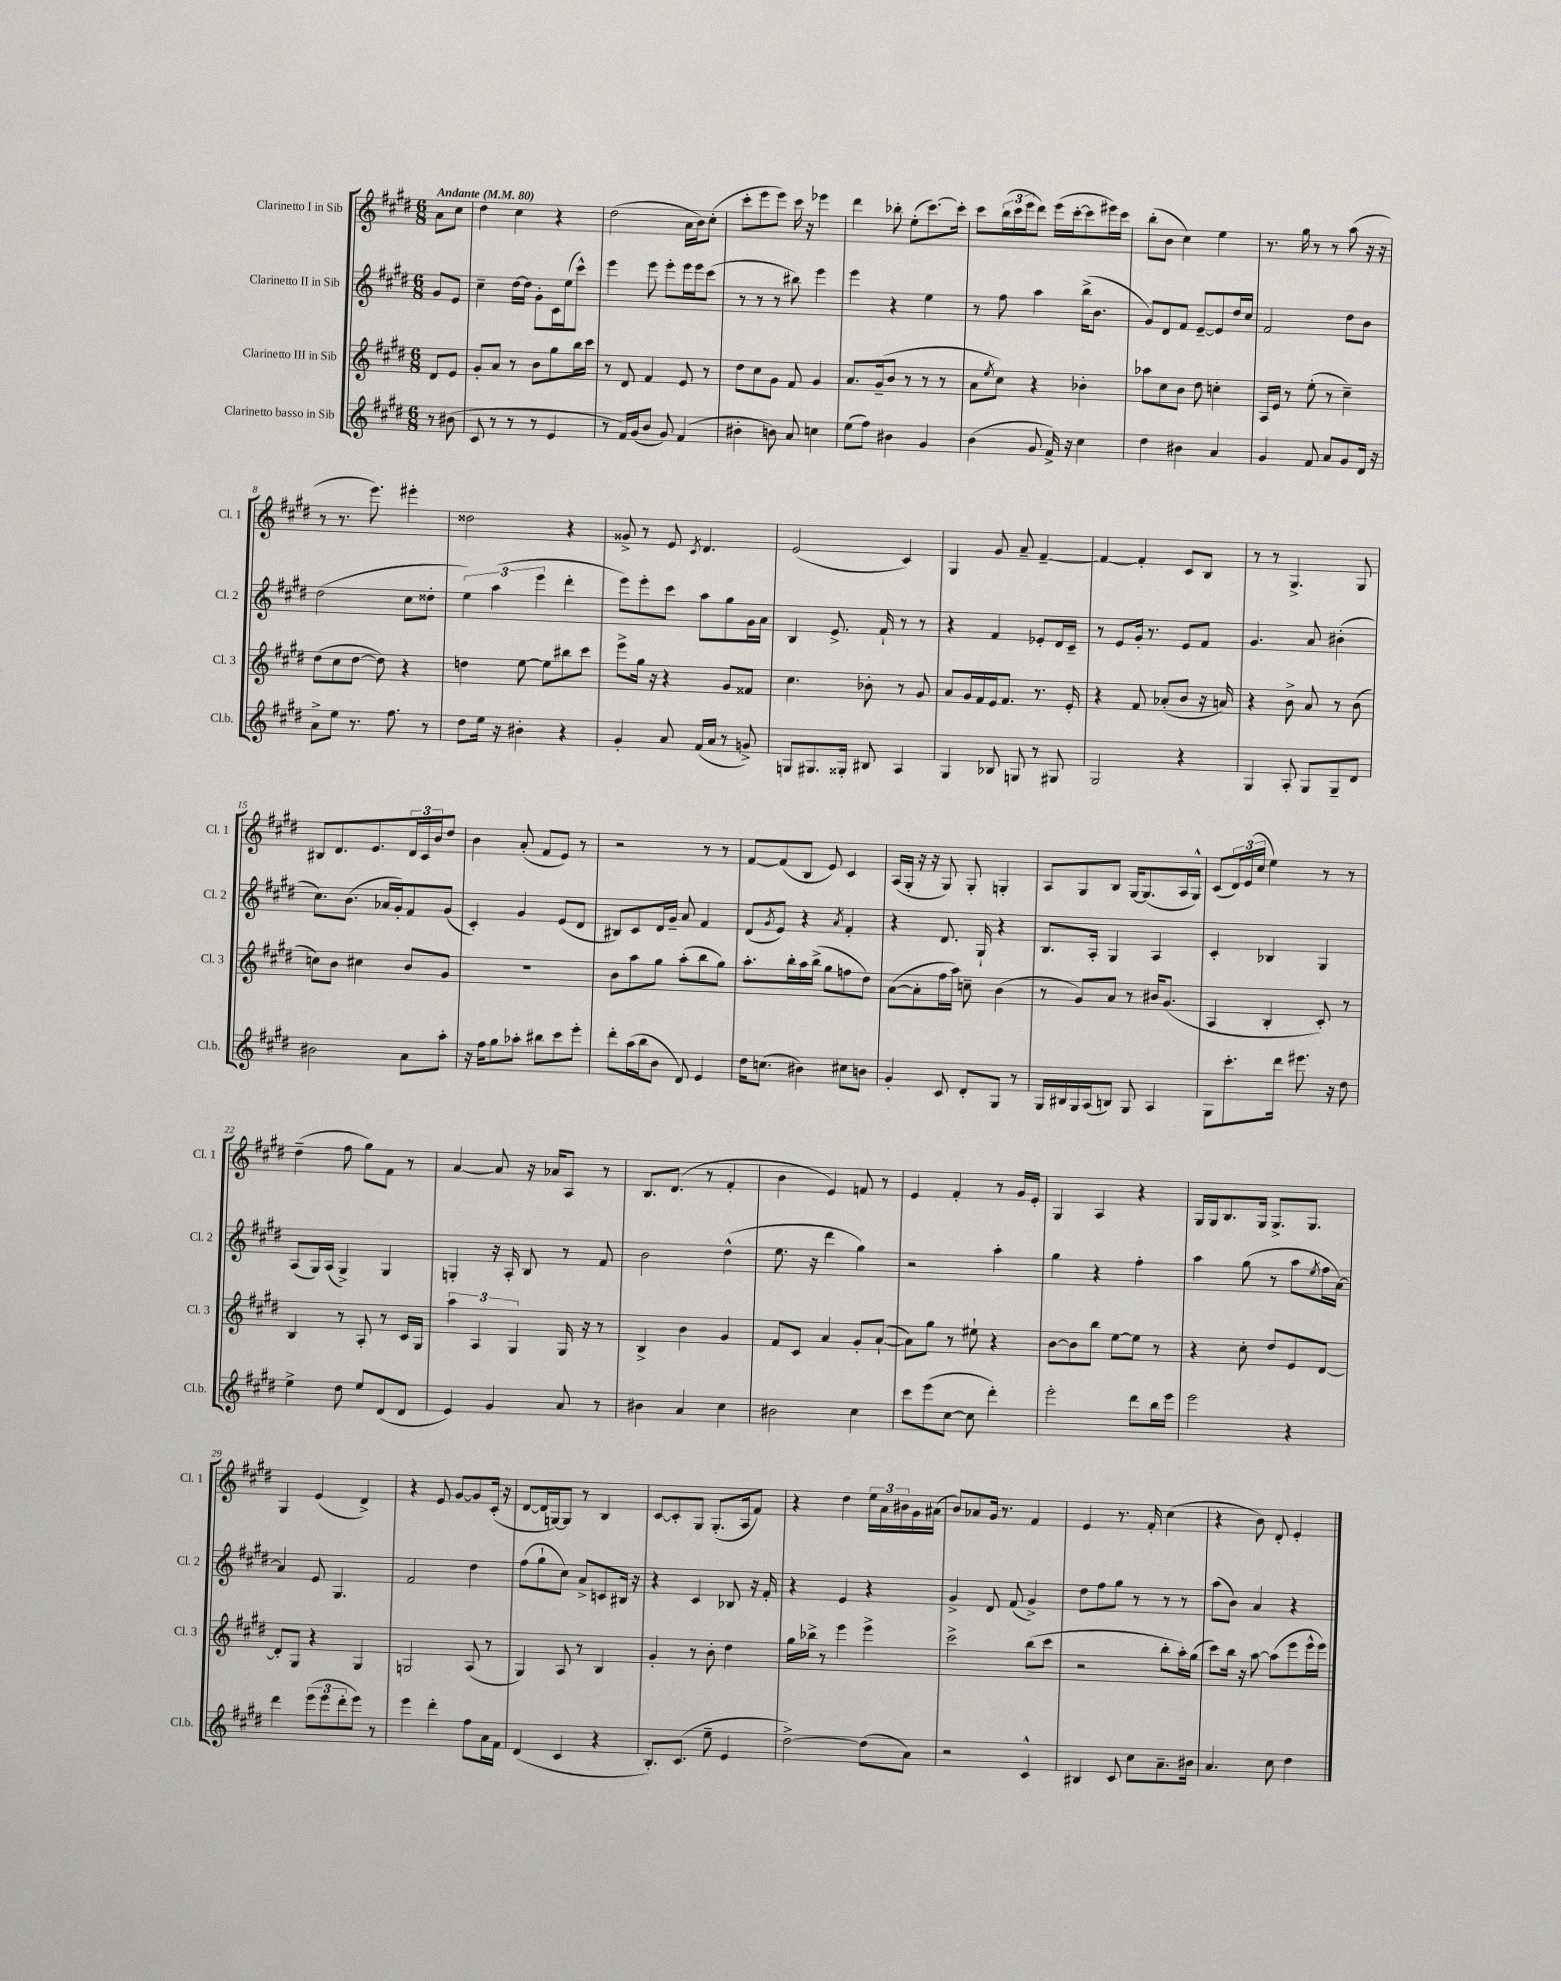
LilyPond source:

<<
\new StaffGroup <<
\new Staff = "s0" \with { instrumentName = "Clarinetto I in Sib" shortInstrumentName = "Cl. 1" } {
    \clef treble \key e \major \numericTimeSignature \time 6/8 \partial 4 \tempo "Andante" 4 = 80
    a'8 cis''8 |
    dis''4 cis''4 r4 |
    dis''2( a'16 b'16) cis''8-.( |
    cis'''8-. e'''8 e'''8) cis'''16 r16 ees'''4 |
    dis'''4 bes''8-. e''8-.( cis'''8.~) cis'''16-. |
    cis'''8 \tuplet 3/2 { b''16( cis'''16 e'''16 } dis'''8) e'''16( cis'''16~-. cis'''8 eis'''16) cis'''16 |
    b''8-.( b'8 cis''4) e''4 |
    r8. gis''16 r8 r8 a''8( r16 r16 |
    r8 r8. e'''8.) eis'''4-. |
    disis''2 r4 |
    gisis'8-> r8 e'8 \acciaccatura { cis'8 } dis'4. |
    e'2( cis'4) |
    gis4 gis'8 a'8-- fis'4~-- |
    fis'4~ fis'4-. cis'8 b8 |
    r8 r8 gis4.-> gis8 |
    bis8 dis'8. e'8. \tuplet 3/2 { dis'16 cis'16 b'16 } dis''8 |
    b'4 a'8-.( fis'8 e'8) r8 |
    r2 r8 r8 |
    fis'8~ fis'8( b8 e'8) cis'4 |
    a16( gis16-. r16 r16 gis8) gis8-. g4-. |
    a8 gis8 b8 gis16~ gis8.( a16 gis16-^) |
    cis'8( \tuplet 3/2 { dis'16) e'16( cis''16 } e''4) r8 r8 |
    dis''4--( fis''8 gis''8) fis'8 r8 |
    a'4~ a'8 r16 aes'16 a8 r8 |
    b8. dis'8.( r8 fis'4-. |
    b'4 e'4) f'8 r8 |
    e'4 fis'4-. r8 gis'16 e'16-. |
    gis4 a4 r4 |
    gis16 gis16 b8. gis16 gis8.-> gis8. |
    gis4 e'4( dis'4->) |
    r4 e'8 gis'8~ gis'8 cis'16-.( r16 |
    dis'8~ dis'16 g16~) g8 r8 b4 |
    cis'8~ cis'8-. gis8 gis8.-.( a16 fis'8) |
    r4 dis''4 \tuplet 3/2 { e''16 a'16 bis'16 } gis'16 ais'16( |
    b'8) aes'8 gis'16 r8. fis'4 |
    e'4 r8. fis'16-. cis''4( |
    r4 b'8) dis'8-. e'4-. \bar "|." |
}
\new Staff = "s1" \with { instrumentName = "Clarinetto II in Sib" shortInstrumentName = "Cl. 2" } {
    \clef treble \key e \major \numericTimeSignature \time 6/8 \partial 4
    gis'8 e'8 |
    cis''4-- dis''16~ dis''16 gis'8-. cis'16 e''16( cis'''8-^) |
    e'''4 e'''8 e'''8-. e'''16 e'''16 cis'''8( |
    r8 r8 r8 bis''8) e'''4 |
    e'''4 r4 e''4 |
    r8 fis''8 a''4 b''16->( b'8. |
    gis'8) dis'8 fis'8 e'8~-- e'8 dis''16 cis''16 |
    fis'2 dis''8 b'8 |
    dis''2( cis''8 disis''8-. |
    \tuplet 3/2 { e''4) a''4( e'''4 } dis'''4-. |
    e'''8) e'''8-. cis'''8 a''8 gis''8 gis'16 a'16 |
    b4 e'8.-> fis'16-! r8 r8 |
    r4 fis'4 ees'8-. dis'16 cis'16-- |
    r8 e'8 gis'16-. r8. e'8 fis'8 |
    gis'4. a'8 bis'4-.( |
    cis''8.) b'8.( aes'16 gis'16-.) fis'8 gis'8( |
    cis'4-.) gis'4 e'8( dis'8 |
    bis8) cis'8 dis'16 gis'16-- a'8 fis'4 |
    dis'8( \acciaccatura { gis'8 } e'8) r4 \acciaccatura { a'8 } fis'4-. |
    r4 dis'8. gis16-! r4 |
    b8. a16-. gis4 a4 |
    cis'4-. bes4 gis4 |
    a8( gis16) a16( gis4->) gis4 |
    g4-. r16 a16-. b8 r8 fis'8 |
    b'2 dis''4-^( |
    e''8. r16 dis'''4 gis''4) |
    r2 a''4-. |
    gis''4 r4 fis''4-. |
    a''4 gis''8( r8 a''8 \acciaccatura { e''8 } fis''16 a'16~) |
    a'4 e'8 gis4. |
    fis'2 dis''4 |
    fis''8( gis''8-! cis''8) a'8-> c'8 bis16 r16 |
    r4 cis'4 bes8 r16 fis'16-. |
    r4 e'4 r4 |
    gis'4-> dis'8 fis'8( gis'4->) |
    dis''8 fis''8 gis''8 r8 r8 r8 |
    a''8( b'8) a'4 r4 \bar "|." |
}
\new Staff = "s2" \with { instrumentName = "Clarinetto III in Sib" shortInstrumentName = "Cl. 3" } {
    \clef treble \key e \major \numericTimeSignature \time 6/8 \partial 4
    dis'8 e'8 |
    gis'8-. a'8 r8 b'8 gis''8 b''16 cis'''16 |
    r8 dis'8 fis'4 e'8 r8 |
    dis''8 cis''8 gis'8 fis'8 gis'4 |
    a'8. gis'16--( b'8 r8 r8 r8 |
    a'8 \acciaccatura { e''8 } cis''8) r4 bes'4-. |
    aes''8 cis''8 b'8 dis''8 c''4-. |
    a16 e'16 r8 e''8-.( r8 cis''4--) |
    dis''8( cis''8 dis''8~ dis''8) r4 |
    d''4 e''8~ e''8 bis''8 cis'''8 |
    e'''8-> gis''16 r16 r4 gis'8 fisis'8 |
    cis''4. bes'8-. r8 gis'8 |
    a'8 gis'16 fis'16 e'16 fis'8. r8. e'16-. |
    r4 fis'8 aes'8-.( b'8 r16 a'16) |
    r4 b'8-> a'8 r8 b'8( |
    c''8) b'8 cis''4 b'8 gis'8 |
    R2. |
    b'8 a''8 gis''8 a''8-.( b''8 gis''8) |
    a''8.-. b''16-. a''16 b''16->( gis''8 f''8 dis''8) |
    a'8~( a'8-. fis''16 a''16) c''8-- b'4( |
    r8 gis'8) a'8 r8 bis'16 gis'8.( |
    a4 b4-. cis'8-.) r8 |
    b4 r8 a8-. r8 cis'16 gis16 |
    \tuplet 3/2 { a''4 a4 gis4 } gis16 r16 r8 |
    b4-> b'4 gis'4 |
    fis'8 cis'8 a'4 gis'8-. a'8~-!( |
    a'8) gis''8 r8 eis''8-! r4 |
    b'8~ b'8 b''8 e''8~ e''8 r8 |
    r4 cis''8-. dis''8 e'8 dis'8~ |
    dis'8-. gis8 r4 gis4 |
    g2 a8( r8 |
    gis4) a8 r8 b4 |
    gis'4-. r8 b'8-. dis''4 |
    gis''16 bes''16-> r8 e'''4 e'''4-> |
    cis'''2-> b''8( cis'''8 |
    r2 b''8-. a''16-.) gis''16( |
    cis'''8) b''16 r16 a''8~ a''8( e'''8 e'''16-^ e'''16) \bar "|." |
}
\new Staff = "s3" \with { instrumentName = "Clarinetto basso in Sib" shortInstrumentName = "Cl.b." } {
    \clef treble \key e \major \numericTimeSignature \time 6/8 \partial 4
    r8 bis'8( |
    cis'8 r8 r8 r8 e'4 |
    r8 fis'16) gis'16( b'8 gis'8) fis'4( |
    bis'4-. b'8) a'8 c''4 |
    e''8( fis''8) bis'4 gis'4 |
    b'4( gis'8 fis'16->) r16 cis''4 |
    dis''4 bis'4 a'4 |
    gis'4 fis'8 a'8 gis'8 dis'16 r16 |
    a'8-> e''8 r8. fis''8. r8 |
    dis''8 e''16 r16 bis'4-. r4 |
    gis'4-. a'8 fis'16( a'16 r8 g'8->) |
    g8 gis8. gisis16-. bis8 a4 |
    gis4 bes8 g8 r8 gis8 |
    gis2 r4 |
    gis4 a8-. gis8 gis8-- dis'8 |
    bis'2 a'8 a''8-. |
    r16 fis''16 gis''8 aes''8-. bis''8 cis'''8 e'''8-. |
    dis'''8-. a''16( b''16 b'8 dis'8) e'4 |
    dis''16 c''8.( bis'4) cis''8 b'8 |
    gis'4-. cis'8 dis'8-. gis8 r8 |
    gis16 bis16 gis16 a16( b8) gis8 a4 |
    gis8 cis'''8.-. dis'''16 eis'''8. r16 dis''8 |
    e''4-> dis''8 e''8 dis'8( dis'8 |
    e'4) gis'4 a'8 r8 |
    bis'4 a'4 cis''4 |
    bis'2 cis''4 |
    cis'''8 e'''8( cis''8~ cis''8 dis'''4-.) |
    e'''2-. dis'''8 b''16 e'''16 |
    e'''2 r4 |
    dis'''4 \tuplet 3/2 { e'''8( e'''8 dis'''8-. } e'''8) r8 |
    e'''4 dis'''4-. fis''8 a'16 fis'16 |
    dis'4( cis'4 r4 |
    b8.-.) cis'8.( e''8-- e'4 |
    dis''2~->) dis''8( a'8) |
    r2 cis'4-^ |
    bis4 cis'8 cis''8 a'8.-- bis'16 |
    a'4. cis''8 dis''4 \bar "|." |
}
>>
>>
